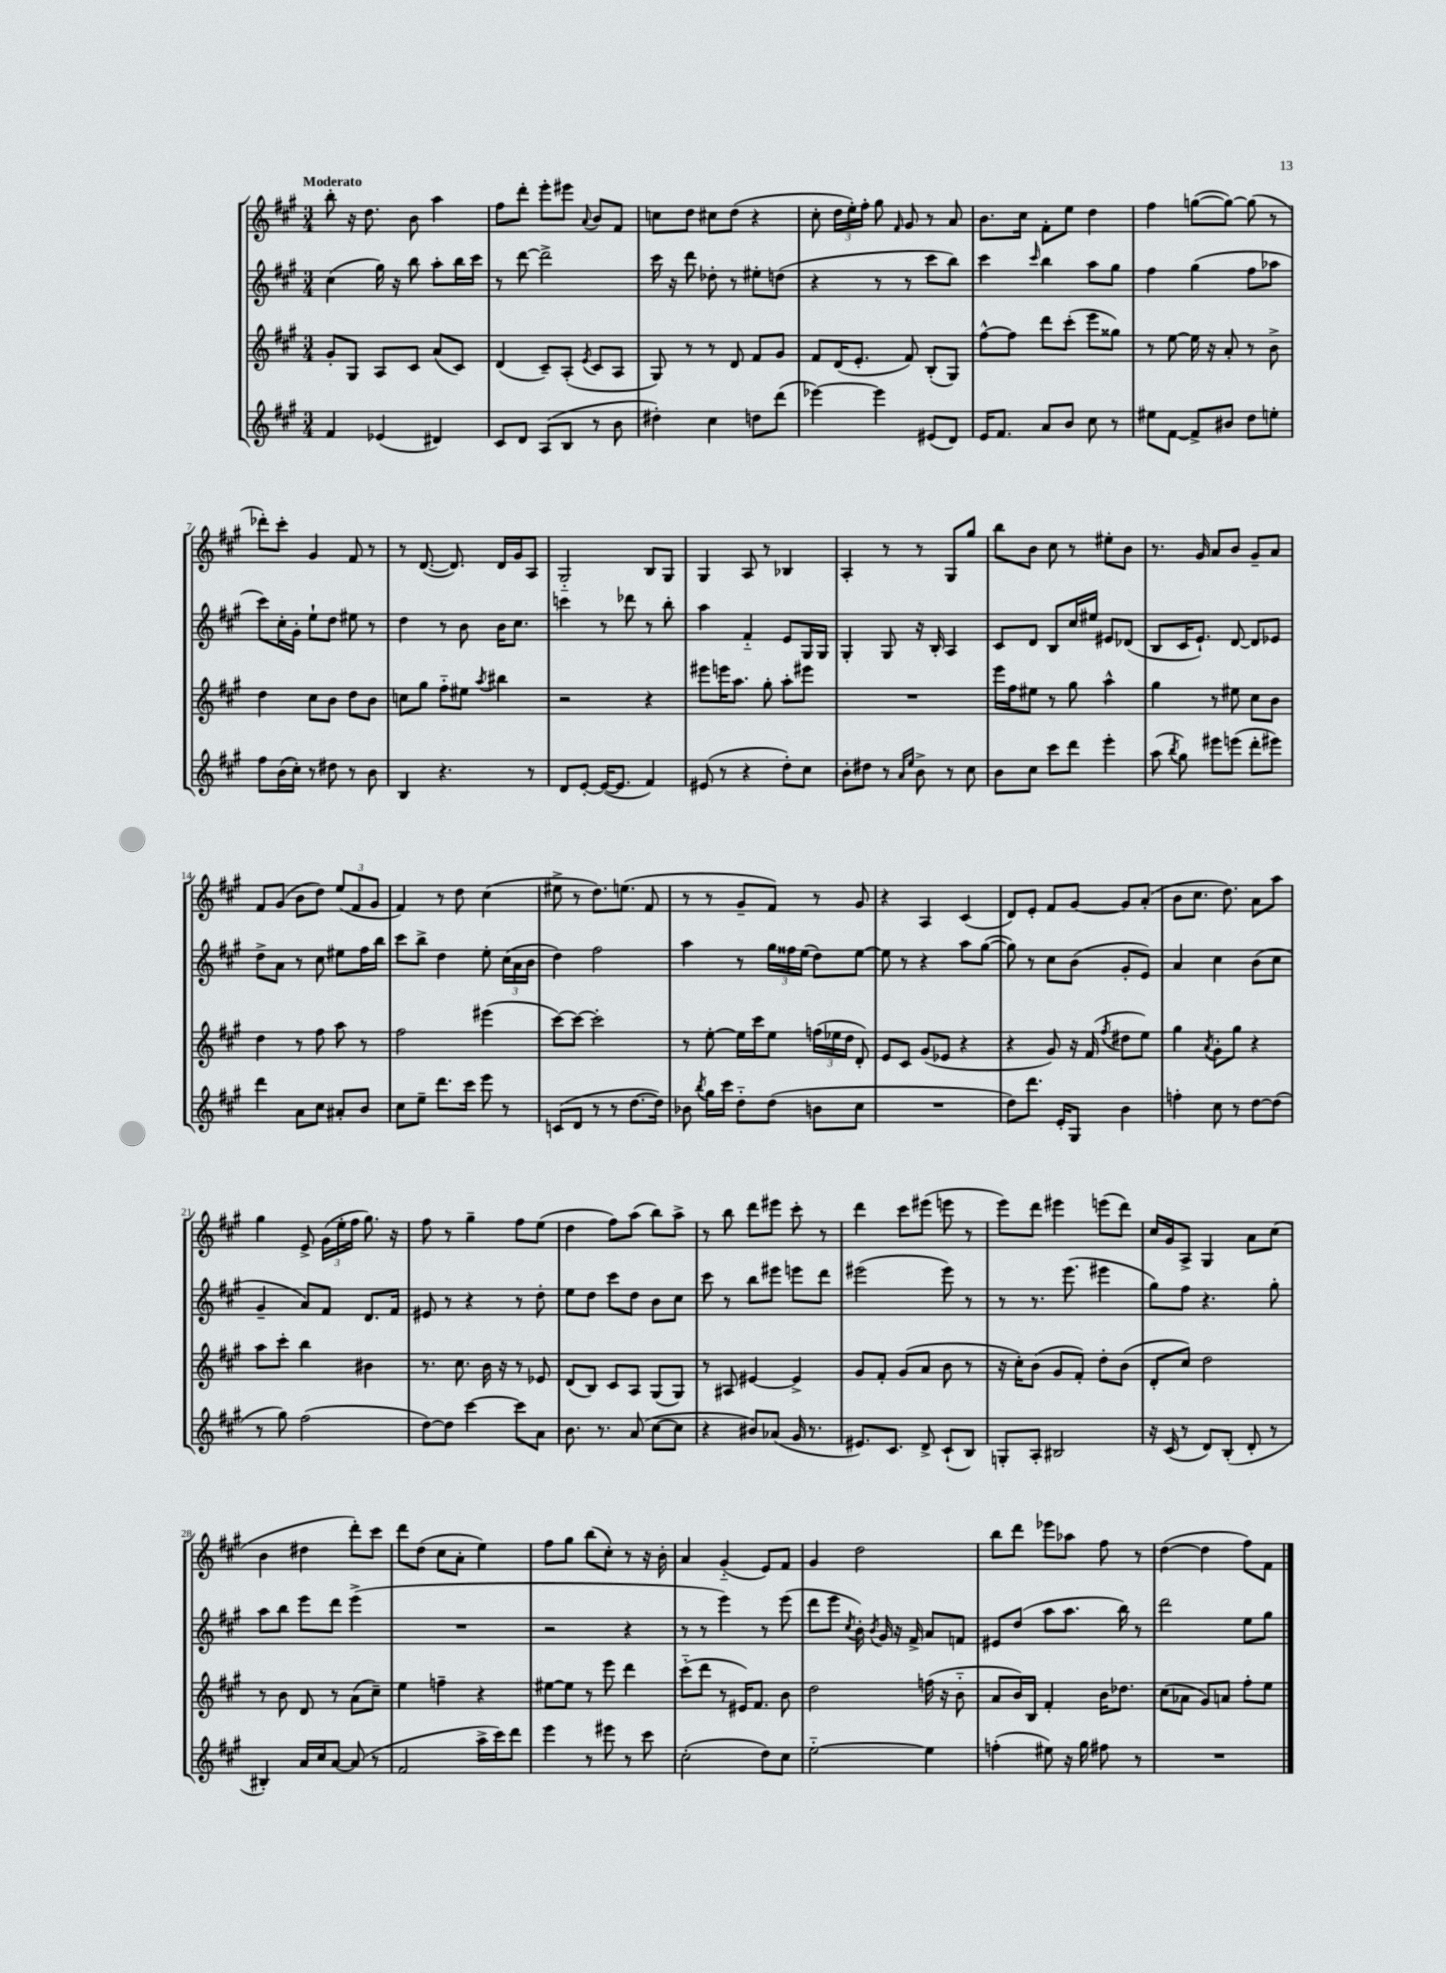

**kern	**kern	**kern	**kern
*staff4	*staff3	*staff2	*staff1
*clefG2	*clefG2	*clefG2	*clefG2
*k[f#c#g#]	*k[f#c#g#]	*k[f#c#g#]	*k[f#c#g#]
*M3/4	*M3/4	*M3/4	*M3/4
4f#	8g#'	(4cc#	8bb'
.	8G#	.	16r
.	.	.	8.dd
(4e-	8A	16gg#)	.
.	.	16r	.
.	8c#	8bb	8b
4d#)	(8a	8aa'	4aa
.	8c#)	16bb	.
.	.	16ccc#	.
=	=	=	=
8c#	(4d	8r	8ff#
8d	.	[8ddd	8ddd'
(8A	8c#~)	2ddd^]	8eee'
8B	(8A'	.	8eee#
.	8qe	.	8qqa
8r	8c#	.	8b
8b	8A	.	8f#
=	=	=	=
4dd#')	8G#)	16ccc#	8cc
.	.	16r	.
.	8r	8ddd	8dd
4cc#	8r	8dd-'	8cc#
.	8d	8r	(8dd
8dd	8f#	8ee#'	4r
(8ddd	8g#	(8dd	.
=	=	=	=
[4eee-)	8f#	4r	8cc#'
.	(16d	.	24dd
.	.	.	24ee')
.	8.e'	.	.
.	.	.	24ff#'
4eee-]	.	8r	8gg#
.	.	.	16qqf#
.	8f#)	8r	8g#
(8e#	(8B'	8ccc#	8r
8d)	8G#)	8bb)	8a
=	=	=	=
16e	[8ff#^^	4ccc#	8.b
8.f#	.	.	.
.	8ff#]	.	.
.	.	.	16cc#
.	.	16qqccc#	.
8a	8ddd	4bb	8f#'
8b	(8ccc#'	.	8ee
8cc#	8eee	8aa	4dd
8r	8gg##)	8gg#	.
=	=	=	=
8ee#	8r	4ff#	4ff#
[8f#	[8ee	.	.
8f#^]	16ee]	(4gg#	([8gg
.	16r	.	.
8b#	8a'	.	8gg_)
8dd	8r	8ff#	(8gg]
8ee'	8b^	8aa-	8r
=	=	=	=
8ff#	4dd	8ccc#)	8ddd-')
(16b	.	16cc#'	8ccc#'
16cc#')	.	16g#'	.
8r	8cc#	8ee`	4g#
8dd#	8b	8dd	.
8r	8dd	8ee#	8f#
8b	8b	8r	8r
=	=	=	=
4B	8cc	4dd	8r
.	8gg#	.	([8.d
4.r	8ff#'~	8r	.
.	.	.	8.d])
.	8ee#	8b	.
.	8qaa	.	.
.	4bb#	16b	16d
.	.	8.cc#	16g#
8r	.	.	8A
=	=	=	=
8d	2r	4ccc	2G#'~
[8e'	.	.	.
(16e_	.	8r	.
8.e]	.	.	.
.	.	8ddd-	.
4f#)	4r	8r	8B
.	.	8bb'	8G#
=	=	=	=
(8e#	8eee#	4aa	4G#
8r	16eee	.	.
.	8.aa	.	.
4r	.	4f#'~	8A
.	8gg#'	.	8r
8dd')	8aa'	8e	4B-
8cc#	8eee#	16G#	.
.	.	16G#	.
=	=	=	=
8b'	2.r	4G#'	4A'
8dd#	.	.	.
8r	.	8G#	8r
16qqa	.	.	.
16qqee	.	.	.
8b^	.	16r	8r
.	.	16B'	.
8r	.	4A	8G#
8cc#	.	.	8gg#
=	=	=	=
8b	16eee	8c#	8bb
.	16ff#	.	.
8cc#	8ee#	8d	8b
8ccc#	8r	8B	8cc#
8ddd	8gg#	16cc#	8r
.	.	16ee#	.
4eee'	4aa^^	8e#	8ee#'
.	.	(8d-	8b
=	=	=	=
(8aa	4gg#	8B	8.r
8qbb	.	.	.
8gg#)	.	16c#	.
.	.	8.e`)	16g#
8eee#	8r	.	8a
(8eee	8ee#	[8d	8b
8ddd'	8cc#	8d]	8g#~
8eee#)	8b	8e-	8a
=	=	=	=
4ddd	4dd	8dd^	8f#
.	.	8a	(8g#
8a	8r	8r	8b
8cc#	8ff#	8cc#	8dd)
8a#'	8aa	8ee#	(12ee
.	.	.	12f#
8b	8r	16ff#	.
.	.	.	12g#
.	.	16bb	.
=	=	=	=
8cc#	2ff#	8ccc#	4f#)
8ee~	.	8bb^	.
8.ddd	.	4dd	8r
.	.	.	8dd
16ccc#	.	.	.
8eee	(4eee#	8ee'	(4cc#
8r	.	(24cc#	.
.	.	24a	.
.	.	24b	.
=	=	=	=
(8c	[8ccc#)	4dd)	8ee#^
8d	8ccc#_	.	8r
8r	2ccc#']	2ff#	8.dd)
8r	.	.	.
.	.	.	(8.ee
[8.dd	.	.	.
.	.	.	8f#
16dd])	.	.	.
=	=	=	=
8b-	8r	4aa	8r
8qbb	.	.	.
16gg#	[8ee'	.	8r
16ccc#	.	.	.
8dd'~	16ee]	8r	8g#~
.	16ccc#	.	.
(8dd	8ee	24gg#	8f#)
.	.	24ff##	.
.	.	(24ee	.
8b	(24ff	8dd)	8r
.	24ee-	.	.
.	24dd	.	.
8cc#	8d')	[8ee	8g#
=	=	=	=
2.r	8e	8ee]	4r
.	8c#	8r	.
.	(8g#	4r	4A
.	8e-	.	.
.	4r	8aa	(4c#
.	.	([8gg#	.
=	=	=	=
8dd)	4r	8gg#])	8d)
8.ddd	.	8r	8e'
.	8g#)	8cc#	8f#
16e'	.	.	.
8G#	16r	(8b	[8g#
.	(16f#	.	.
.	8qff#	.	.
4b	8dd#	8g#'	8g#]
.	8ee)	8e)	(8a'
=	=	=	=
4ff'	4gg#	4a	8b
.	.	.	8.cc#
.	8qa	.	.
8cc#	8g#'	4cc#	.
.	.	.	8.dd)
8r	8gg#	.	.
[8dd	4r	(8b	8a
(8dd]	.	8cc#	8aa
=	=	=	=
8r	8aa	4g#~	4gg#
8gg#)	8ccc#'	.	.
(2ff#	4bb	8a)	8e^
.	.	8f#	(24g#
.	.	.	24ee'
.	.	.	24ff#
.	4b#	8.d	8.gg#)
.	.	16f#	16r
=	=	=	=
[8dd)	8.r	8e#	8ff#
8dd]	.	8r	8r
.	8.cc#	.	.
[4ccc#	.	4r	4gg#~
.	16b	.	.
.	16r	.	.
8ccc#]	8r	8r	8ff#
8a	8e-	8dd'	(8ee
=	=	=	=
8.b	(8d	8ee	4dd
.	8B)	8dd	.
8.r	.	.	.
.	8c#	8ccc#	8ff#)
(8a	8A	8dd	(8aa
[8cc#	(8G#	8b	8bb)
8cc#]	8G#)	8cc#	8aa^
=	=	=	=
4r	8r	8ccc#	8r
.	8A#	8r	8bb
8b#)	[4e#	8bb	8ddd
(8a-	.	8eee#	8eee#
16g#	4e#^]	8eee	8ccc#'
8.r	.	.	.
.	.	8ddd	8r
=	=	=	=
8.e#)	8g#	(2eee#	4ddd
.	8f#'	.	.
8.c#	.	.	.
.	(8g#	.	8ccc#
8d^	8a	.	(8eee#
(8c#`	8b	8eee#)	8eee
8B)	8r	8r	8r
=	=	=	=
8G'	16r	8r	8eee)
.	16cc#')	.	.
8A'	(8b	8.r	8ddd
2B#	8g#	.	4eee#
.	.	(8.eee	.
.	8f#')	.	.
.	8dd'	4eee#	(8eee
.	(8b	.	8ddd)
=	=	=	=
16r	8d'	8gg#)	16cc#
(16c#	.	.	16g#
8r	8cc#)	8ff#	8A^
8d)	2dd	4.r	4G#
(8B'	.	.	.
8d'	.	.	8a
8r	.	8gg#'	(8cc#
=	=	=	=
4B#')	8r	8aa	4b
.	8b	8bb	.
16a	8d	8eee	4dd#
16cc#	.	.	.
[8a	8r	8ddd	.
(8a]	(8a	(4eee^	8ddd')
8r	8cc#~)	.	8ccc#
=	=	=	=
2f#	4ee	2.r	8ddd
.	.	.	(8dd
.	4ff~	.	8cc#
.	.	.	8a'
16aa^	4r	.	4ee)
16ccc#)	.	.	.
8ddd	.	.	.
=	=	=	=
4eee	[8ee#	2r	8ff#
.	8ee#]	.	8gg#
8r	8r	.	(8bb
8eee#	8eee	.	8cc#')
8r	4ddd	4r	8r
8ccc#	.	.	16r
.	.	.	16b'
=	=	=	=
(2cc#'	(8ccc#'~	8r	4a
.	8ddd	8r	.
.	8r	4eee)	(4g#'~
.	16e#)	.	.
.	8.f#	.	.
8dd)	.	8r	8e)
8cc#	8b	(8eee	8f#
=	=	=	=
[2ee'~	2dd	8ddd	4g#
.	.	8eee	.
.	.	8qcc#	.
.	.	16b')	2dd
.	.	8qb	.
.	.	16g#	.
.	.	16r	.
.	.	16f#^	.
4ee]	(16ff	8a	.
.	16r	.	.
.	8b'~	8f	.
=	=	=	=
(4ff'	8a	8e#	8bb
.	16b)	(8dd	8ddd
.	16B	.	.
8ee#)	4f#'	8aa	8eee-
16r	.	8.aa	8aa-
16gg#	.	.	.
8ff#	16b	.	8ff#
.	8.dd-	16bb)	.
8r	.	8r	8r
=	=	=	=
2.r	(8cc#	2ddd	([4dd
.	8a-	.	.
.	8g#)	.	4dd]
.	8a	.	.
.	8ff#'	8ee	8ff#)
.	8ee	8gg#	8f#
==	==	==	==
*-	*-	*-	*-
